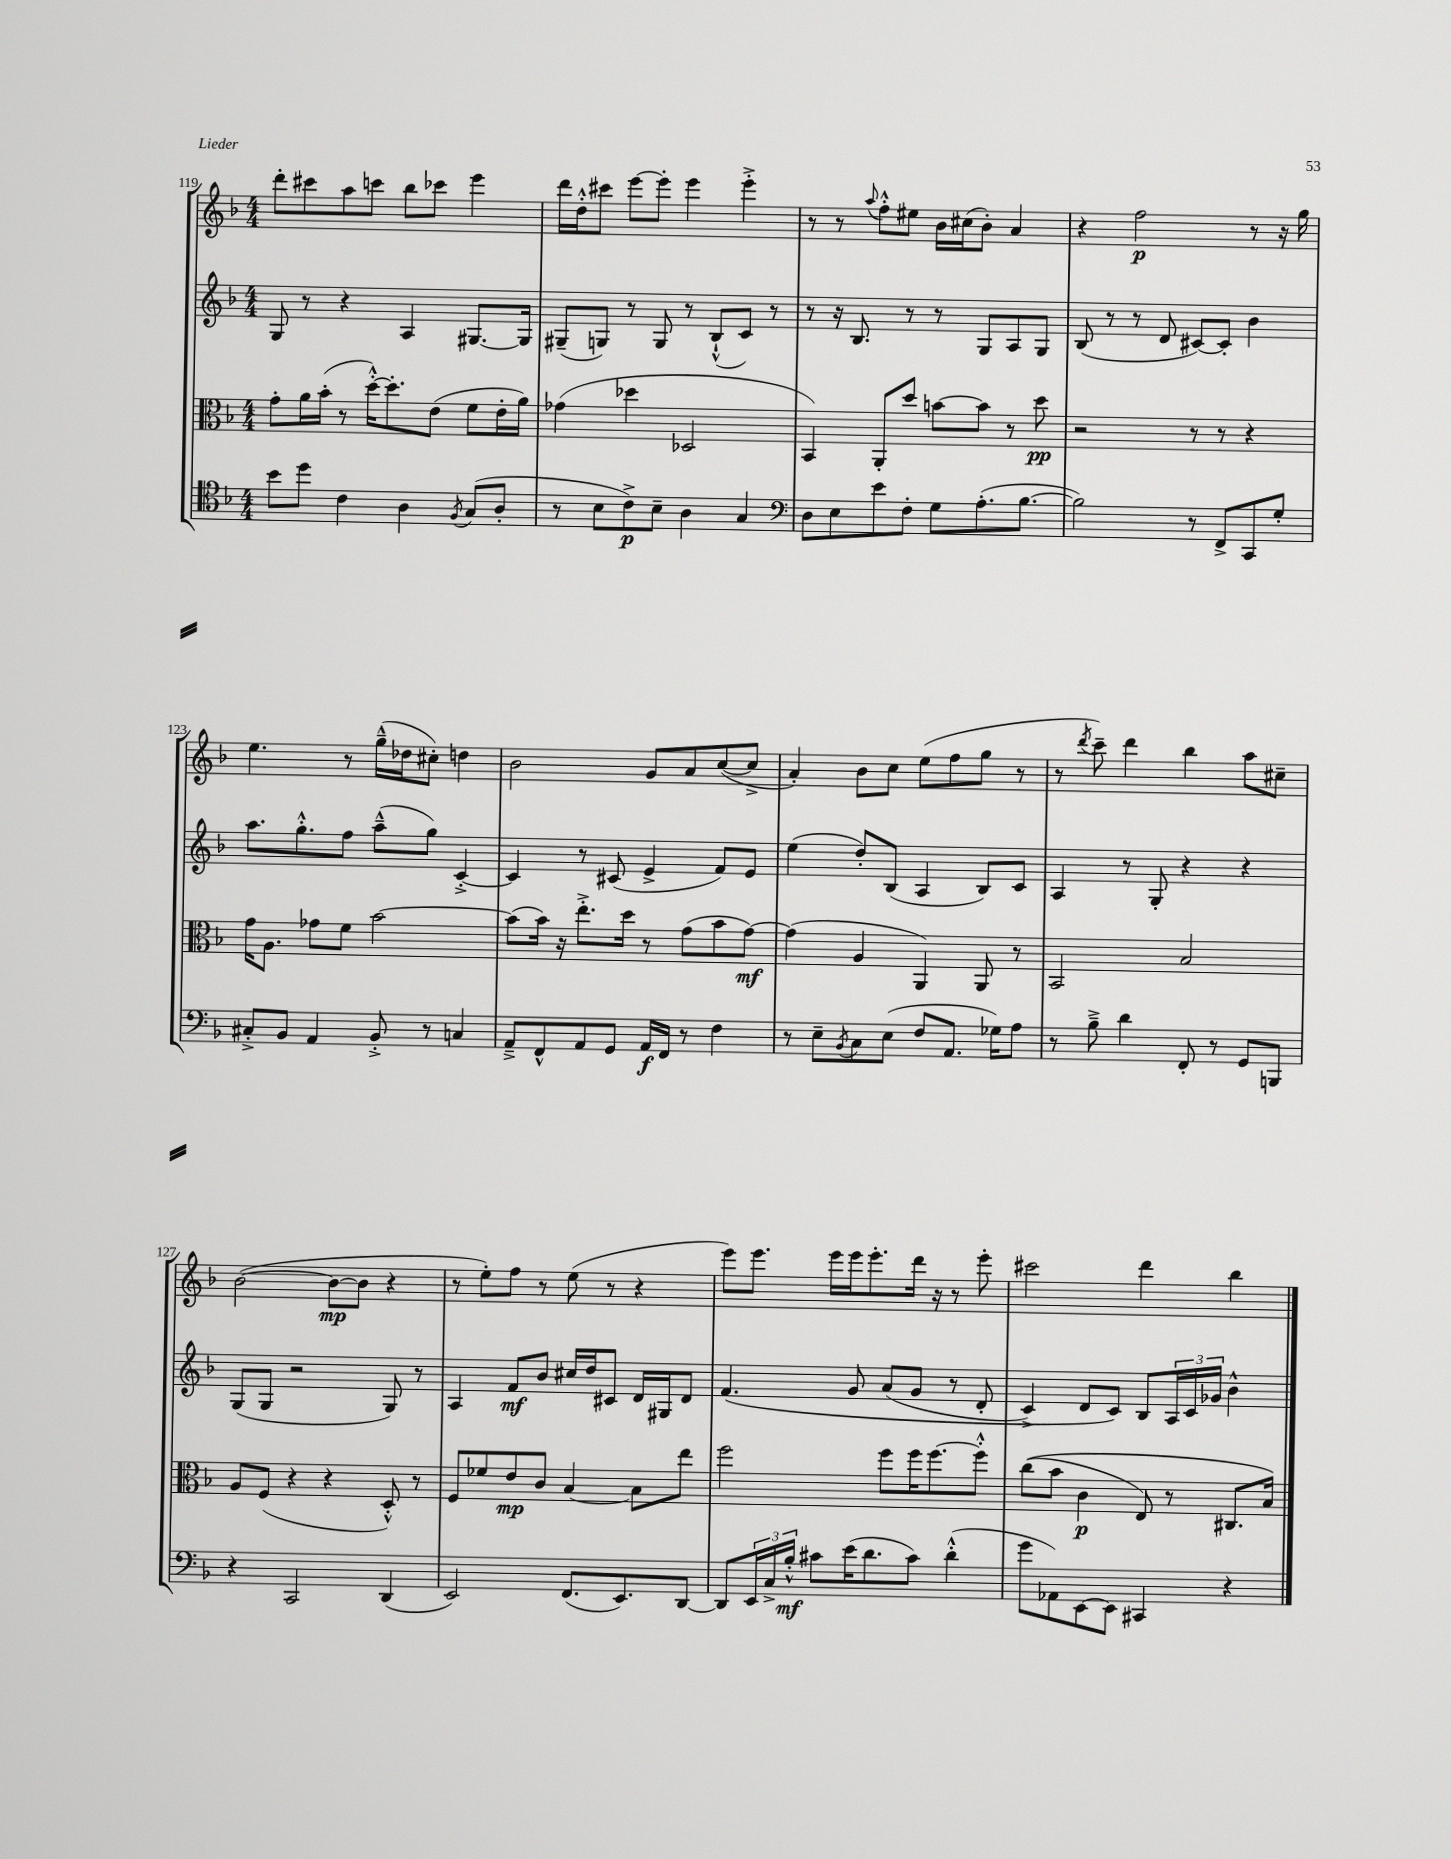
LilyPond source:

<<
\new StaffGroup <<
\new Staff = "s0" {
    \clef treble \key f \major \numericTimeSignature \time 4/4
    d'''8-. cis'''8 a''8 c'''8 bes''8 ces'''8 e'''4 |
    d'''16 d''16-.-^ cis'''8 e'''8~ e'''8-. e'''4 e'''4-.-> |
    r8 r8 \appoggiatura { a''8 } f''8-.-^ eis''8 bes'16 cis''16( bes'8-.) a'4 |
    r4 f''2\p r8 r16 g''16 |
    e''4. r8 g''16---^( des''16 cis''8-.) d''4 |
    bes'2 g'8 a'8 c''8~( c''8-> |
    a'4-.) bes'8 c''8 e''8( f''8 g''8 r8 |
    r8 \acciaccatura { d'''8 } c'''8--) d'''4 bes''4 a''8 cis''8-- |
    bes'2~( bes'8~\mp bes'8 r4 |
    r8 e''8-.) f''8 r8 e''8( r8 r4 |
    e'''8) e'''8. e'''16 e'''16 e'''8.-. d'''16 r16 r8 e'''8-. |
    cis'''2 d'''4 bes''4 \bar "|." |
}
\new Staff = "s1" {
    \clef treble \key f \major \numericTimeSignature \time 4/4
    g8 r8 r4 a4 gis8.~ gis16 |
    gis8--( g8) r8 g8 r8 bes8-!-^( c'8) r8 |
    r8 r16 bes8. r8 r8 g8 a8 g8 |
    bes8( r8 r8 d'8 cis'8~) cis'8-. bes'4 |
    a''8. g''8.-.-^ f''8 a''8---^( g''8) c'4~-.-> |
    c'4 r8 cis'8( e'4-> f'8) e'8 |
    e''4( d''8-.) bes8( a4 bes8) c'8 |
    a4 r8 g8-. r4 r4 |
    g8( g8 r2 g8) r8 |
    a4 f'8\mf bes'8 cis''16 d''16 cis'8 d'16 gis16 d'8 |
    f'4.\( g'8 a'8( g'8 r8 d'8-. |
    c'4->) d'8 c'8\) bes8 \tuplet 3/2 { a16 c'16 ges'16 } bes'4-^ \bar "|." |
}
\new Staff = "s2" {
    \clef alto \key f \major \numericTimeSignature \time 4/4
    g'8-. a'16 bes'16-.( r8 d''16~-.-^) d''8.-. e'8( f'8 e'16-. a'16) |
    ges'4( des''4 des2 |
    bes,4) a,8-. d''8 b'8~ b'8 r8 d''8\pp |
    r2 r8 r8 r4 |
    g'16 a8. ges'8 f'8 bes'2~ |
    bes'8( bes'16) r16 e''8.-.-> d''16 r8 g'8( bes'8 g'8~\mf) |
    g'4( a4 a,4) a,8 r8 |
    bes,2 bes2 |
    a8 f8( r4 r4 d8-.-^) r8 |
    f8 fes'8 e'8\mp c'8 bes4~ bes8 e''8 |
    f''2 f''8 f''16 f''8.~ f''8-.-^ |
    c''8(\( bes'8 c'4\p e8) r8 cis8. bes16\) \bar "|." |
}
\new Staff = "s3" {
    \clef tenor \key f \major \numericTimeSignature \time 4/4
    bes'8 d''8 c'4 a4 \acciaccatura { f8 } g8( a8-. |
    r8 bes8 c'8->\p) bes8-- a4 g4 |
    \clef bass d8 e8 e'8 f8-. g8 a8.-.( bes8.~ |
    bes2) r8 f,8-> c,8 g8-. |
    cis8-.-> bes,8 a,4 bes,8-.-> r8 c4 |
    a,8---> f,8-^ a,8 g,8 a,16\f f,16 r8 f4 |
    r8 e8-- \acciaccatura { bes,8 } c8 e8( f8 a,8. ges16) a8 |
    r8 bes8---> d'4 f,8-. r8 g,8 b,,8 |
    r4 c,2 d,4( |
    e,2) f,8.( e,8.) d,8~ |
    d,8 \tuplet 3/2 { e,16 c16-> bes16-.-^\mf } cis'8 e'16( d'8. cis'8) d'4-.-^( |
    g'8 aes,8) e,8~ e,8 cis,4 r4 \bar "|." |
}
>>
>>
\layout { \context { \Score currentBarNumber = #119 } }
